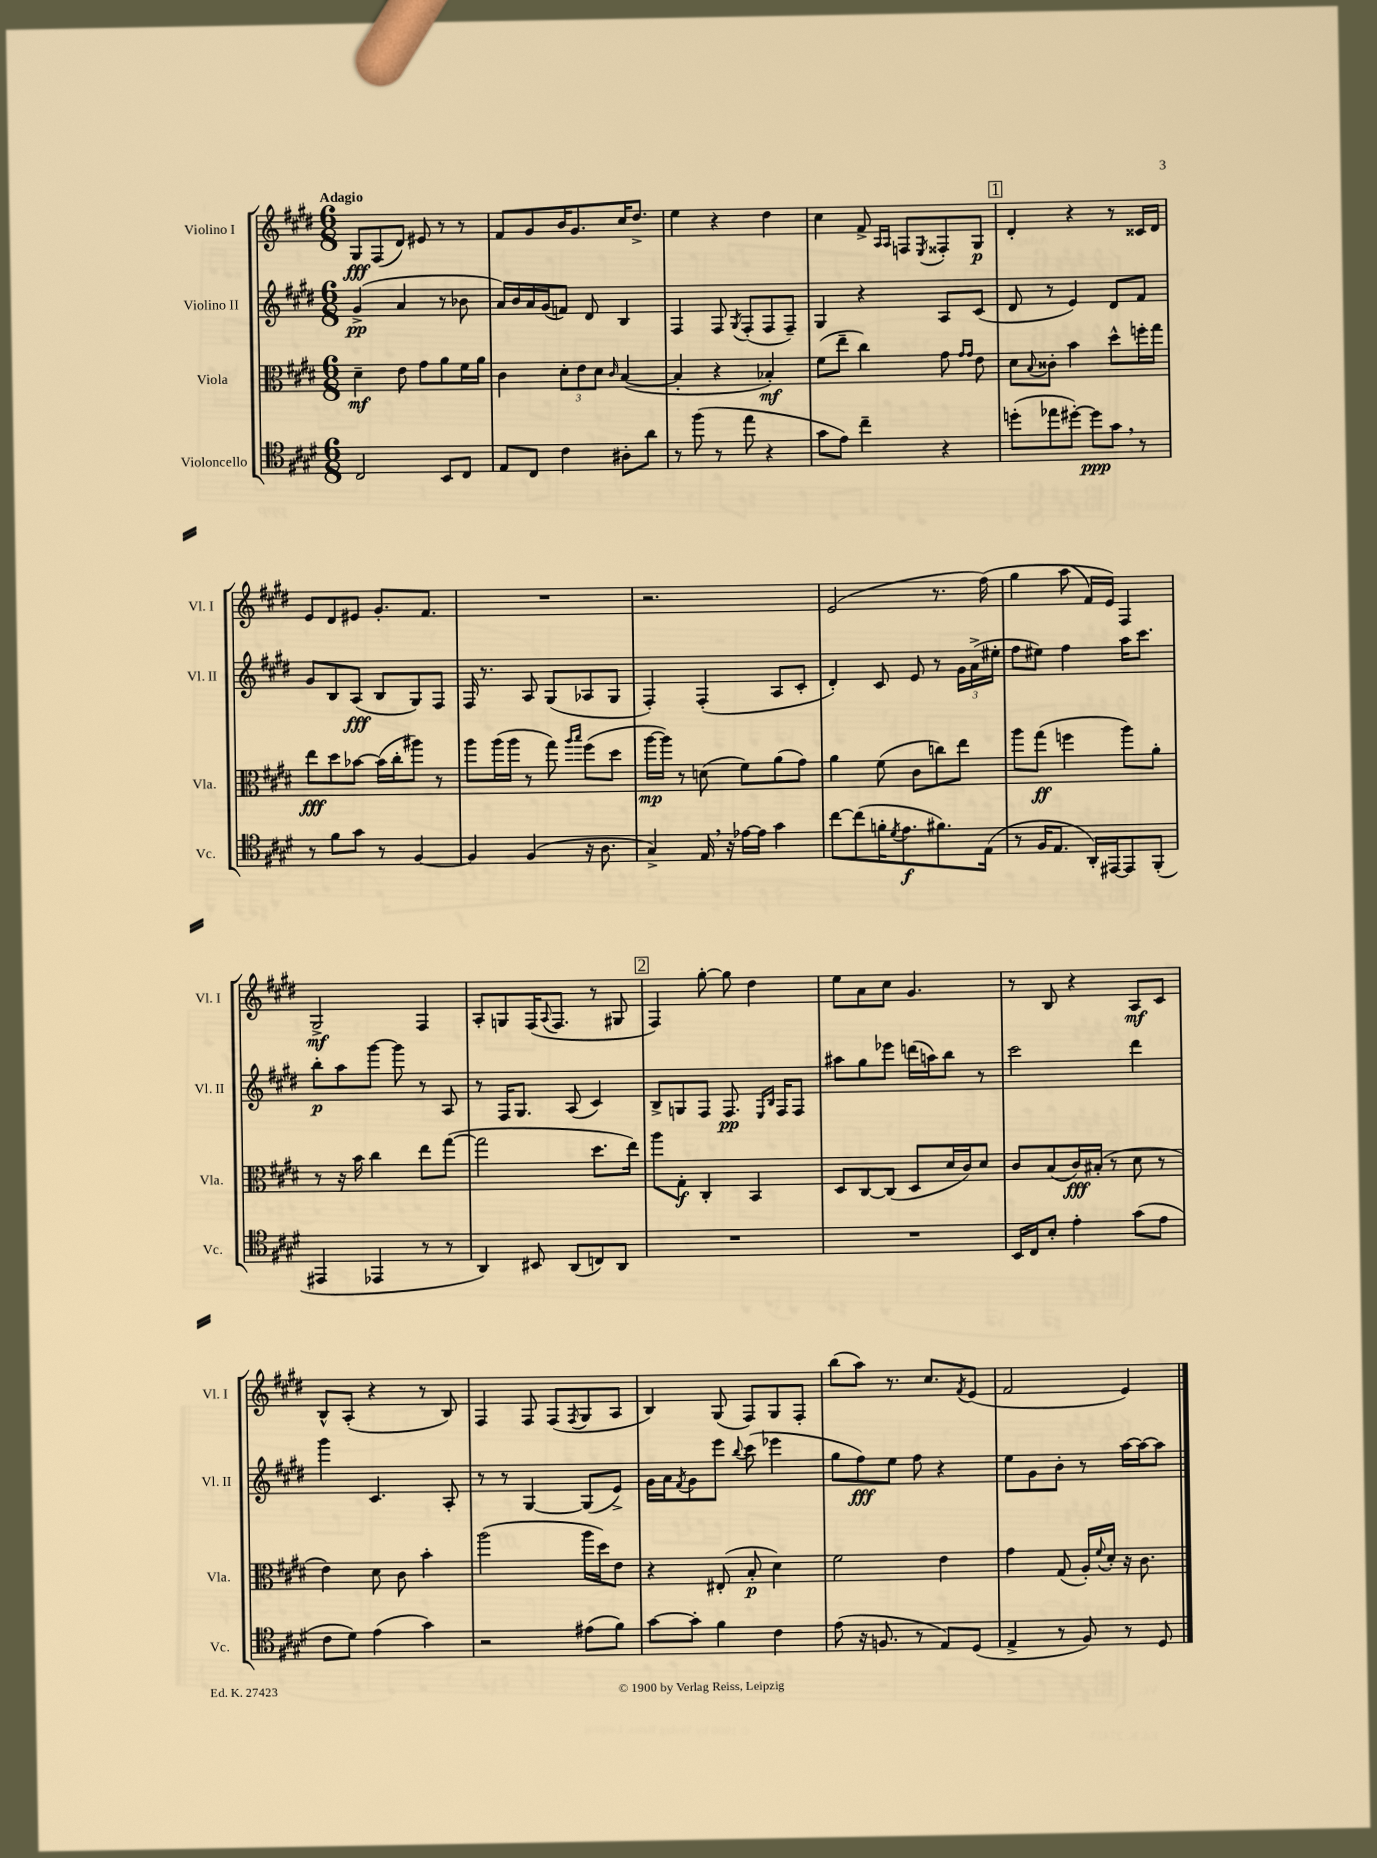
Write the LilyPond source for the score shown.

<<
\new StaffGroup <<
\new Staff = "s0" \with { instrumentName = "Violino I" shortInstrumentName = "Vl. I" } {
    \clef treble \key e \major \numericTimeSignature \time 6/8 \tempo "Adagio"
    gis8\fff fis8( dis'8) eis'8 r8 r8 |
    fis'8 gis'8 b'16 gis'8. cis''16 dis''8.-> |
    e''4 r4 dis''4 |
    cis''4 fis'8-> \grace { a16 a16 } f8 \acciaccatura { e8 } fisis8-. gis8\p |
    \mark \markup { \box "1" } dis'4-. r4 r8 cisis'16 dis'16 |
    e'8 dis'8 eis'8 gis'8.-. fis'8. |
    R2. |
    r2. |
    e'2( r8. fis''16)\( |
    gis''4 a''8( fis'16) e'16\) fis4 |
    gis2->\mf fis4 |
    a8-. g8 fis16( \appoggiatura { a8 } fis8. r8 gis8 |
    \mark \markup { \box "2" } fis4) gis''8~-. gis''8 dis''4 |
    e''8 a'8 cis''8 gis'4. |
    r8 b8 r4 a8\mf cis'8 |
    b8-^ a8-.( r4 r8 b8) |
    fis4 fis8 fis8( \acciaccatura { fis8 } gis8 a8 |
    b4) gis8( fis8) gis8 fis8-. |
    b''8( a''8) r8. cis''8. \acciaccatura { fis'8 } e'8( |
    fis'2 e'4) \bar "|." |
}
\new Staff = "s1" \with { instrumentName = "Violino II" shortInstrumentName = "Vl. II" } {
    \clef treble \key e \major \numericTimeSignature \time 6/8
    gis'4->\pp( a'4 r8 bes'8 |
    a'16) b'16 a'16 gis'16( f'8) dis'8 b4 |
    fis4 fis8 \acciaccatura { gis8 } fis8-.( fis8 fis8--) |
    gis4 r4 a8 cis'8( |
    \mark \markup { \box "1" } dis'8 r8 e'4) dis'8 fis'8 |
    gis'8 b8 a8\fff( b8 gis8) fis8 |
    fis16 r8. a8 gis8( aes8 gis8 |
    fis4-.) fis4-.( a8 cis'8-. |
    dis'4-.) cis'8 e'8 r8 \tuplet 3/2 { gis'16 a'16->( eis''16-. } |
    fis''8 eis''8) fis''4 a''16 cis'''8. |
    b''8-.\p a''8 gis'''8~ gis'''8 r8 a8 |
    r8 fis16 gis8. a8( cis'4) |
    \mark \markup { \box "2" } b8-> g8 fis8 fis8.\pp \grace { e16 b16 } fis16 fis8 |
    ais''8 gis''8 ees'''8 d'''16( a''16) b''8 r8 |
    cis'''2 dis'''4 |
    gis'''4 cis'4. a8-. |
    r8 r8 gis4~ gis8( e'8->) |
    gis'16 a'16 \acciaccatura { fis'8 } gis'8 e'''8 \appoggiatura { b''8 } cis'''8( ees'''4 |
    gis''8 fis''8\fff) e''8 fis''8 r4 |
    e''8 gis'8 b'8-. r8 a''16~ a''16~ a''8 \bar "|." |
}
\new Staff = "s2" \with { instrumentName = "Viola" shortInstrumentName = "Vla." } {
    \clef alto \key e \major \numericTimeSignature \time 6/8
    dis'4--\mf e'8 gis'8 a'8 fis'16 a'16 |
    cis'4 \tuplet 3/2 { dis'8-. e'8 dis'8 } \grace { cis'16 } b4~( |
    b4-. r4 bes4-.\mf) |
    fis'8( e''8-- cis''4) gis'8 \grace { gis'16 gis'16 } e'8 |
    \mark \markup { \box "1" } dis'8 \appoggiatura { b8 } cisis'8-. b'4 dis''8-^ f''16-. gis''16 |
    e''8\fff dis''8 bes'8~ bes'16( cis''16-. ais''8) r8 |
    a''8 a''16( a''16 r8 gis''8) \grace { a''16 b''16 } fis''8( dis''8 |
    a''16~\mp a''16) r8 d'8( fis'8) a'8( gis'8) |
    a'4 fis'8( cis'8 c''8) e''8 |
    a''8 gis''8\ff( f''4 a''8) a'8-. |
    r8 r16 b'16 cis''4 e''8 gis''8~( |
    gis''2 dis''8. e''16) |
    \mark \markup { \box "2" } a''8 gis8-.\f cis4-. b,4 |
    dis8 cis8~ cis8( dis8 dis'16 cis'16) dis'8 |
    cis'8 b8( cis'16\fff) bis16-.( r8 dis'8 r8 |
    e'4) dis'8 cis'8 b'4-. |
    a''2( a''16 dis''16) e'8 |
    r4 eis8-.( b8-.\p dis'4) |
    fis'2 e'4 |
    gis'4 gis8( a16-.) \appoggiatura { fis'8 } dis'16-. r16 cis'8. \bar "|." |
}
\new Staff = "s3" \with { instrumentName = "Violoncello" shortInstrumentName = "Vc." } {
    \clef tenor \key e \major \numericTimeSignature \time 6/8
    cis2 b,8 cis8 |
    e8 cis8 cis'4 ais8-. a'8 |
    r8 fis''8( r8 e''8 r4 |
    gis'8 e'8) cis''4-- r4 |
    \mark \markup { \box "1" } d''8-.( ees''8 dis''8~-.) dis''8\ppp gis'8 \breathe r8 |
    r8 fis'8 gis'8 r8 fis4~ |
    fis4 fis4( r16 a8. |
    gis4->) e16 \breathe r16 ees'16~ ees'16 gis'4 |
    cis''8~ cis''8( f'16-. \acciaccatura { dis'8 } e'8.\f fis'8.) e16( |
    r8 fis16 e8. a,16-.) eis,16~ eis,8 fis,8-.( |
    eis,4 ees,4 r8 r8 |
    a,4) bis,8 a,8( c8) a,8 |
    \mark \markup { \box "2" } R2. |
    R2. |
    b,16 cis16 b8-. e'4-. gis'8( e'8 |
    cis'8 dis'8) e'4( gis'4) |
    r2 eis'8( fis'8) |
    gis'8~ gis'8-. fis'4 cis'4 |
    e'8( r16 f8. r8 e8) dis8( |
    e4-> r8 fis8) r8 dis8 \bar "|." |
}
>>
>>
\layout { \context { \Score \remove "Bar_number_engraver" } }
